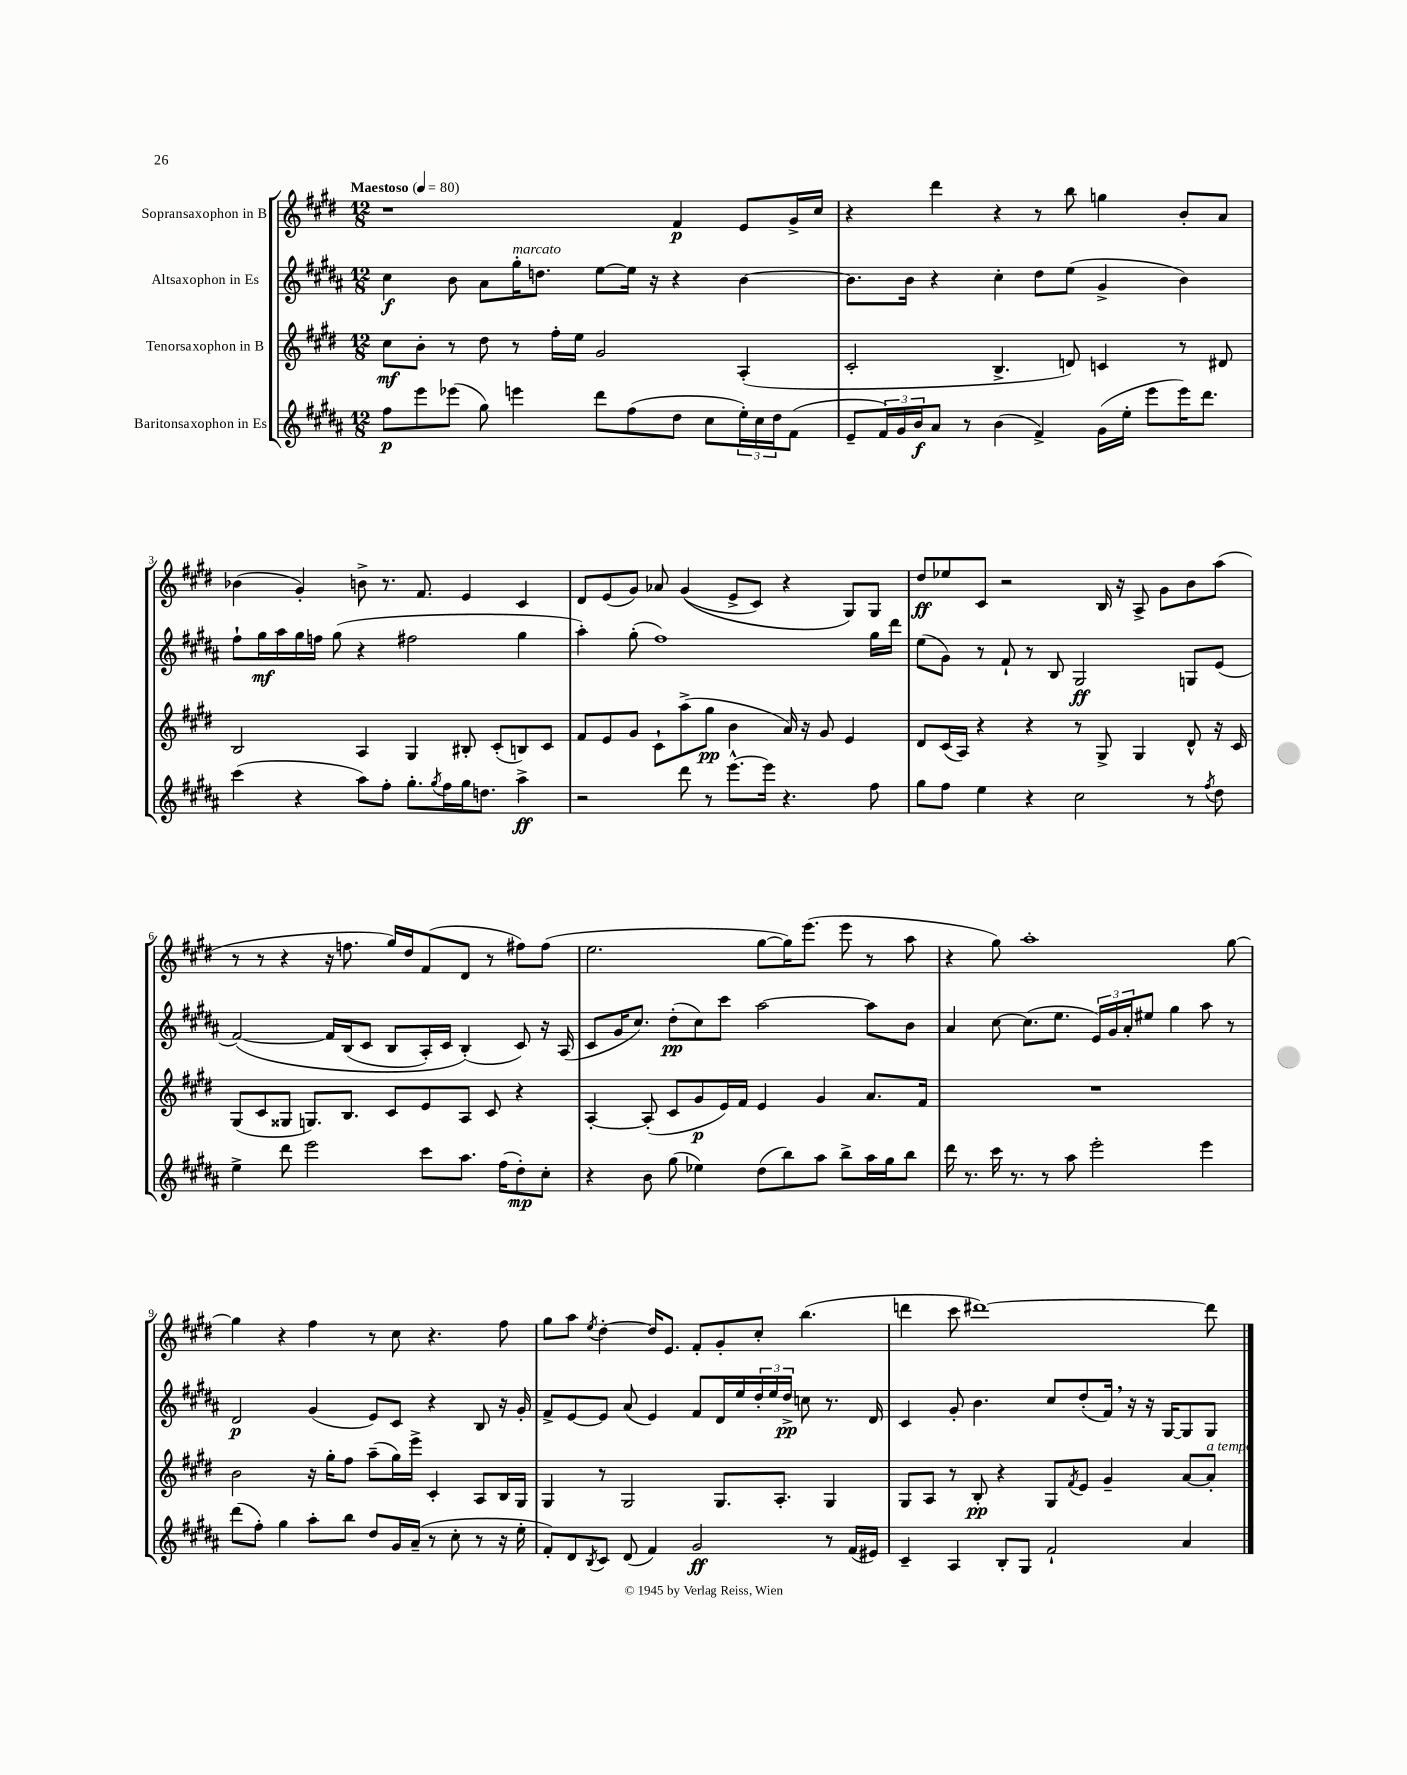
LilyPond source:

<<
\new StaffGroup <<
\new Staff = "s0" \with { instrumentName = "Sopransaxophon in B" } {
    \clef treble \key e \major \numericTimeSignature \time 12/8 \tempo "Maestoso" 4 = 80
    r1 fis'4\p e'8 gis'16-> cis''16 |
    r4 dis'''4 r4 r8 b''8 g''4 b'8-. a'8 |
    bes'4( gis'4-.) b'8-> r8. fis'8. e'4 cis'4 |
    dis'8 e'8( gis'8) aes'8 gis'4(\( e'8-> cis'8) r4 gis8\) gis8 |
    dis''8\ff ees''8 cis'8 r2 b16 r16 a8-> gis'8 b'8 a''8( |
    r8 r8 r4 r16 f''8. gis''16) dis''16 fis'8( dis'8 r8 fis''8) fis''8( |
    e''2. gis''8~ gis''16) e'''8.( e'''8 r8 a''8 |
    r4 gis''8) a''1-. gis''8~ |
    gis''4 r4 fis''4 r8 cis''8 r4. fis''8 |
    gis''8 a''8 \acciaccatura { e''8 } dis''4~-. dis''16 e'8. fis'8-. gis'8-. cis''8-. b''4.( |
    d'''4 cis'''8 dis'''1~) dis'''8 \bar "|." |
}
\new Staff = "s1" \with { instrumentName = "Altsaxophon in Es" } {
    \clef treble \key b \major \numericTimeSignature \time 12/8
    cis''4\f b'8 ais'8 gis''16-.^\markup { \italic "marcato" } d''8. e''8~ e''16 r16 r4 b'4~ |
    b'8. b'16 r4 cis''4-. dis''8 e''8( gis'4-> b'4) |
    fis''8-! gis''16\mf ais''16 gis''16 f''16 gis''8( r4 fis''2 gis''4 |
    ais''4-.) gis''8-.( fis''1) gis''16 dis'''16 |
    e''8( gis'8) r8 fis'8-! r8 b8 gis2\ff g8 e'8( |
    fis'2~)\( fis'16 b16( cis'8 b8 ais16-.) cis'16 b4-.(\) cis'8) r16 ais16( |
    cis'8 gis'16 cis''8.) dis''8-.\pp( cis''8) cis'''8 ais''2~ ais''8 b'8 |
    ais'4 cis''8~ cis''8.( e''8. \tuplet 3/2 { e'16) gis'16 ais'16-. } eis''8 gis''4 ais''8 r8 |
    dis'2\p gis'4( e'8) cis'8 r4 b8 r16 gis'16-. |
    fis'8-> e'8~ e'8 ais'8( e'4) fis'8 dis'16 e''16 \tuplet 3/2 { dis''16-. e''16 dis''16->\pp } c''8 r8. dis'16 |
    cis'4 gis'8-. b'4. cis''8 dis''8-.( fis'16) \breathe r16 r16 gis16~ gis8 gis8 \bar "|." |
}
\new Staff = "s2" \with { instrumentName = "Tenorsaxophon in B" } {
    \clef treble \key e \major \numericTimeSignature \time 12/8
    cis''8\mf b'8-. r8 dis''8 r8 fis''16-. e''16 gis'2 a4-.( |
    cis'2-. b4.-> d'8) c'4 r8 dis'8 |
    b2 a4 gis4 bis8-. cis'8-.( b8) cis'8 |
    fis'8 e'8 gis'8 cis'8-! a''8->( gis''8\pp b'4 a'16) r16 gis'8 e'4 |
    dis'8 cis'16( a16) r4 r4 r8 gis8-> gis4 dis'8-^ r16 cis'16 |
    gis8( cis'8 gisis8 g8.) b8. cis'8 e'8 a8 cis'8 r4 |
    a4~-. a8-.( cis'8 gis'8\p e'16) fis'16 e'4 gis'4 a'8. fis'16 |
    R1. |
    b'2 r16 gis''16-. fis''8 a''8--( gis''16) e'''16-> cis'4-. a8 b16 gis16 |
    gis4 r8 gis2 gis8. a8.-. gis4 |
    gis8 a8 r8 b8-.\pp r4 gis8 \acciaccatura { fis'8 } e'8 gis'4-- a'8~ a'8-.^\markup { \italic "a tempo" } \bar "|." |
}
\new Staff = "s3" \with { instrumentName = "Baritonsaxophon in Es" } {
    \clef treble \key b \major \numericTimeSignature \time 12/8
    fis''8\p e'''8 ees'''8( gis''8) e'''4 dis'''8 fis''8( dis''8 cis''8 \tuplet 3/2 { e''16-.) cis''16 dis''16 } fis'8( |
    e'8-- \tuplet 3/2 { fis'16) gis'16 b'16\f } ais'8 r8 b'4( fis'4->) gis'16( e''16-. e'''8 e'''16) dis'''8. |
    cis'''4( r4 ais''8) fis''8-. gis''8.-. \acciaccatura { gis''8 } fis''16 gis''16 d''8. ais''4->\ff |
    r2 dis'''8 r8 e'''8.~-^ e'''16 r4. fis''8 |
    gis''8 fis''8 e''4 r4 cis''2 r8 \acciaccatura { fis''8 } dis''8 |
    e''4-> dis'''8 e'''2 cis'''8 ais''8. fis''16( dis''8-.\mp) cis''8-. |
    r4 b'8 gis''8( ees''4) dis''8( b''8) ais''8 b''8-> ais''16 gis''16 b''8 |
    dis'''16 r8. cis'''16 r8. r8 ais''8 e'''2-. e'''4 |
    dis'''8( fis''8-.) gis''4 ais''8-. b''8 dis''8 gis'16 ais'16--( r8 cis''8-. r8 r16 e''16-. |
    fis'8-.) dis'8 \acciaccatura { b8 } cis'8 dis'8( fis'4) gis'2\ff r8 fis'16( eis'16) |
    cis'4-- ais4 b8-. gis8 fis'2-! ais'4 \bar "|." |
}
>>
>>
